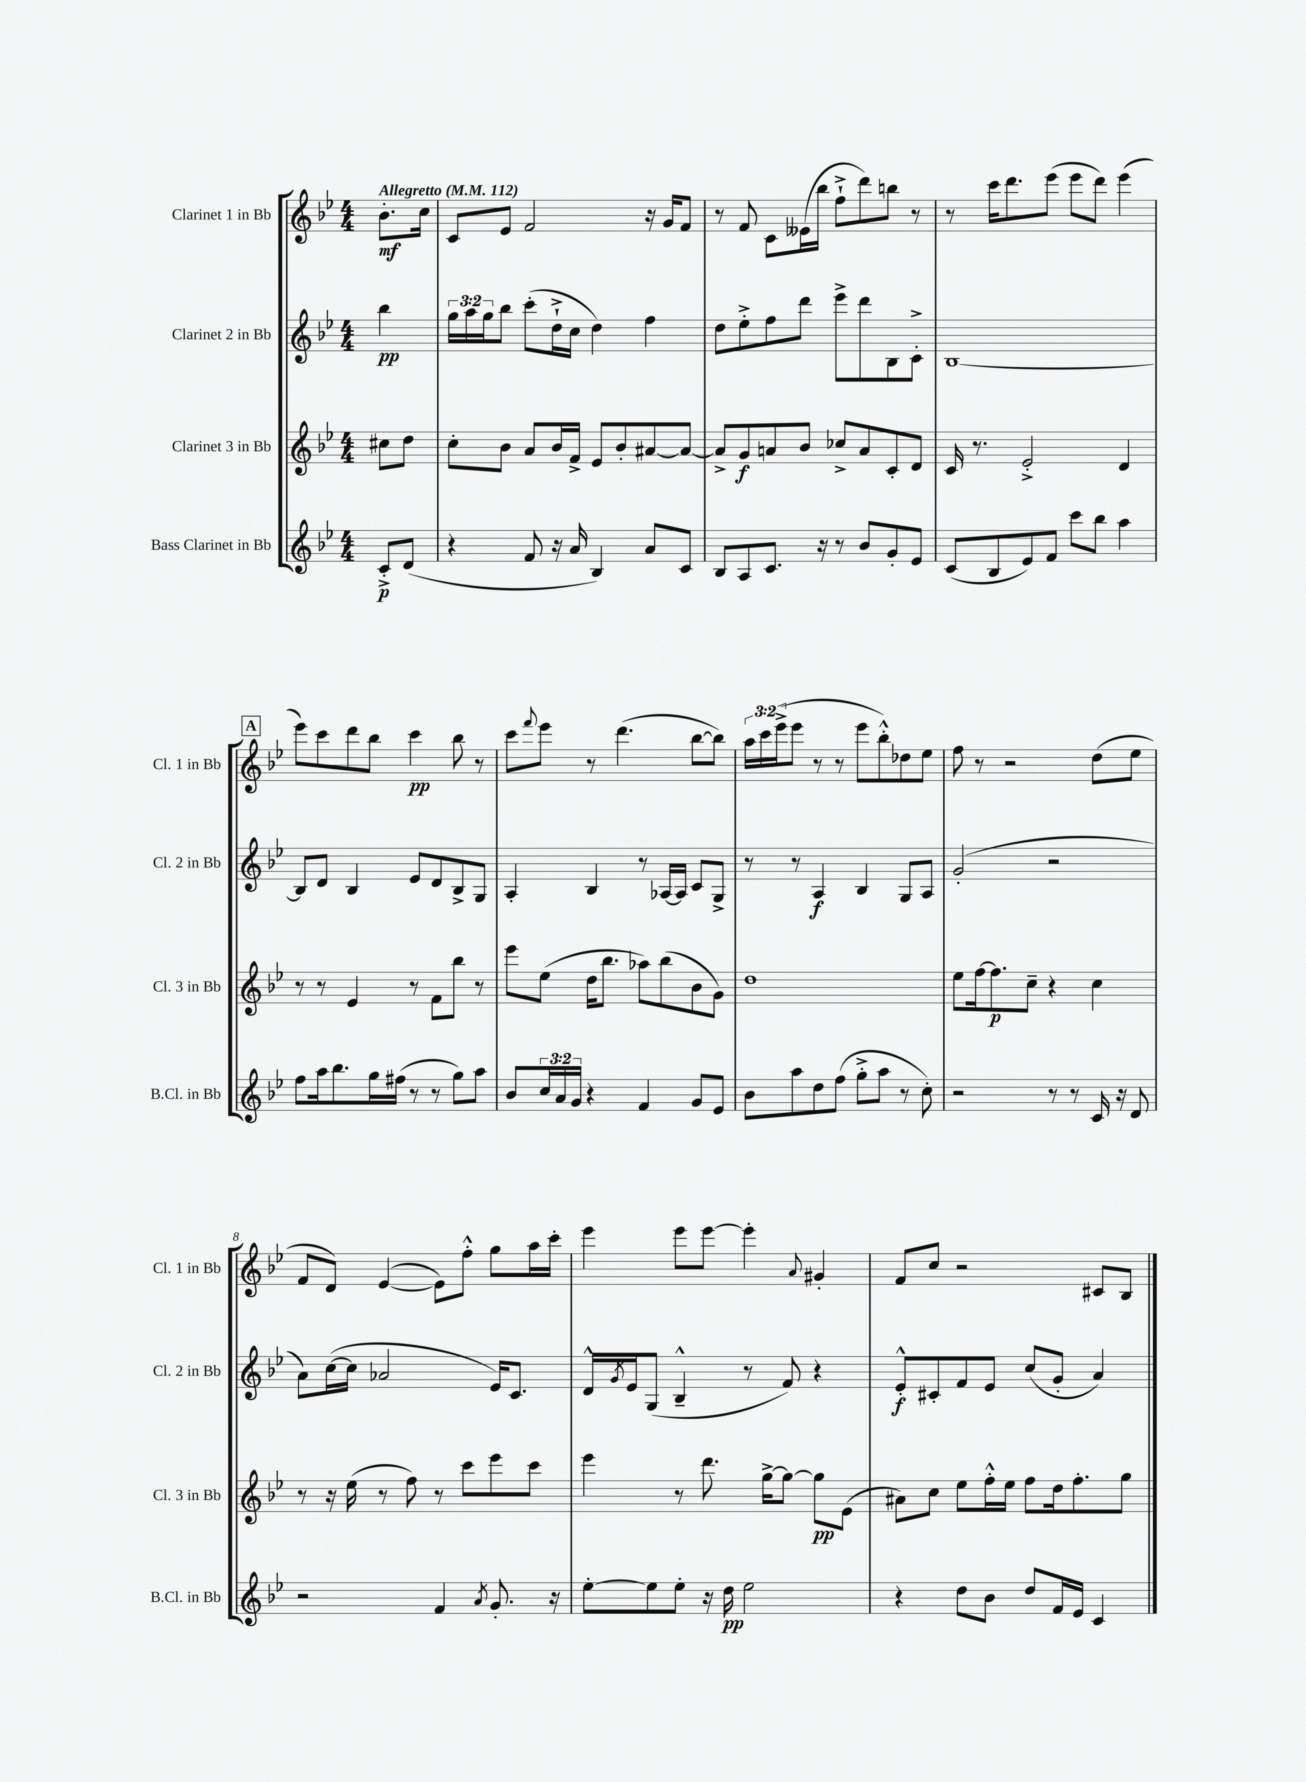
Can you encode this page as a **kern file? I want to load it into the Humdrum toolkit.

**kern	**kern	**kern	**kern
*staff4	*staff3	*staff2	*staff1
*clefG2	*clefG2	*clefG2	*clefG2
*k[b-e-]	*k[b-e-]	*k[b-e-]	*k[b-e-]
*M4/4	*M4/4	*M4/4	*M4/4
*MM112	*MM112	*MM112	*MM112
8c'^	8cc#	4bb-	8.b-'
(8d	8dd	.	.
.	.	.	16cc
=	=	=	=
4r	8cc'	24gg	8c
.	.	24aa	.
.	.	24gg	.
.	8b-	8bb-	8e-
8f	8a	(8ccc'	2f
16r	16b-	16dd`^	.
16a	16f^	16cc	.
4B-)	8e-	4dd)	.
.	8b-'	.	.
8a	[8a#	4ff	16r
.	.	.	16g
8c	8a#_	.	8f
=	=	=	=
8B-	8a#^]	8dd	8r
8A	8g	8ee-'^	8f
8.c	8a	8ff	8c
.	8b-	8ddd	(16e--
16r	.	.	16bb-
8r	8cc-^	8eee-^	8ff`^
8b-	8a	8ddd	8ddd)
8g'	8c'	8B-	8bb
8e-	8d	8c'^	8r
=	=	=	=
(8c	16c	[1B-	8r
.	8.r	.	.
8B-	.	.	16ccc
.	.	.	8.ddd
8e-)	2e-'^	.	.
8f	.	.	(8eee-
8ccc	.	.	8eee-
8bb-	.	.	8ddd)
4aa	4d	.	(4eee-
=	=	=	=
8ff	8r	8B-]	8eee-)
16aa	8r	8d	8ccc
8.bb-	.	.	.
.	4e-	4B-	8ddd
16gg	.	.	8bb-
(16ff#	.	.	.
8r	8r	8e-	4ccc
8r	8f	8d	.
8gg)	8bb-	8B-^	8bb-
8aa	8r	8G	8r
=	=	=	=
8b-	8eee-	4A'	8ccc
.	.	.	8qqfff
24cc	(8ee-	.	8eee-
24a	.	.	.
24g	.	.	.
4r	16dd	4B-	8r
.	8.bb-	.	.
.	.	.	(4.ddd
4f	8aa-)	8r	.
.	(8bb-	[16A-	.
.	.	16A-]	.
8g	8b-	8c	[8bb-
8e-	8g)	8G^	8bb-])
=	=	=	=
8b-	1dd	8r	24aa
.	.	.	24ccc
.	.	.	(24eee-^
8aa	.	8r	8eee-
8dd	.	4A	8r
(8ff	.	.	8r
8gg'^	.	4B-	8eee-
8aa	.	.	8bb-'^^)
8r	.	8G	8dd-
8cc')	.	8A	8ee-
=	=	=	=
2r	8ee-	(2g'	8ff
.	[16ff	.	8r
.	8.ff]	.	.
.	.	.	2r
.	8cc~	.	.
8r	4r	2r	.
8r	.	.	.
16c	4cc	.	(8dd
16r	.	.	.
8d	.	.	8ee-
=	=	=	=
2r	8r	8a)	8f
.	16r	([16cc	8d)
.	(16ee-	16cc]	.
.	8r	2a-	([4e-
.	8ff)	.	.
4f	8r	.	8e-])
.	8ccc	.	8ff'^^
8qa	.	.	.
8.g'	8eee-	16e-)	8gg
.	.	8.c	.
.	8ccc	.	16aa
16r	.	.	16ccc'
=	=	=	=
[8ee-'	4eee-	16d^^	4eee-
.	.	8qg	.
.	.	16e-	.
8ee-]	.	(8G	.
8ee-'	8r	4B-~^^	8eee-
16r	8.ddd	.	[8eee-
16dd	.	.	.
2ee-	.	8r	4eee-']
.	[16gg^	.	.
.	8gg_	8f)	.
.	.	.	8qqa
.	8gg]	4r	4g#'
.	(8e-	.	.
=	=	=	=
4r	8a#)	8e-'^^	8f
.	8cc	8c#'	8cc
8dd	8ee-	8f	2r
8b-	16ff'^^	8e-	.
.	16ee-	.	.
8dd	8ff	(8cc	.
16f	16dd	8g'	.
16e-	8.ff'	.	.
4c	.	4a)	8c#
.	8gg	.	8B-
==	==	==	==
*-	*-	*-	*-
